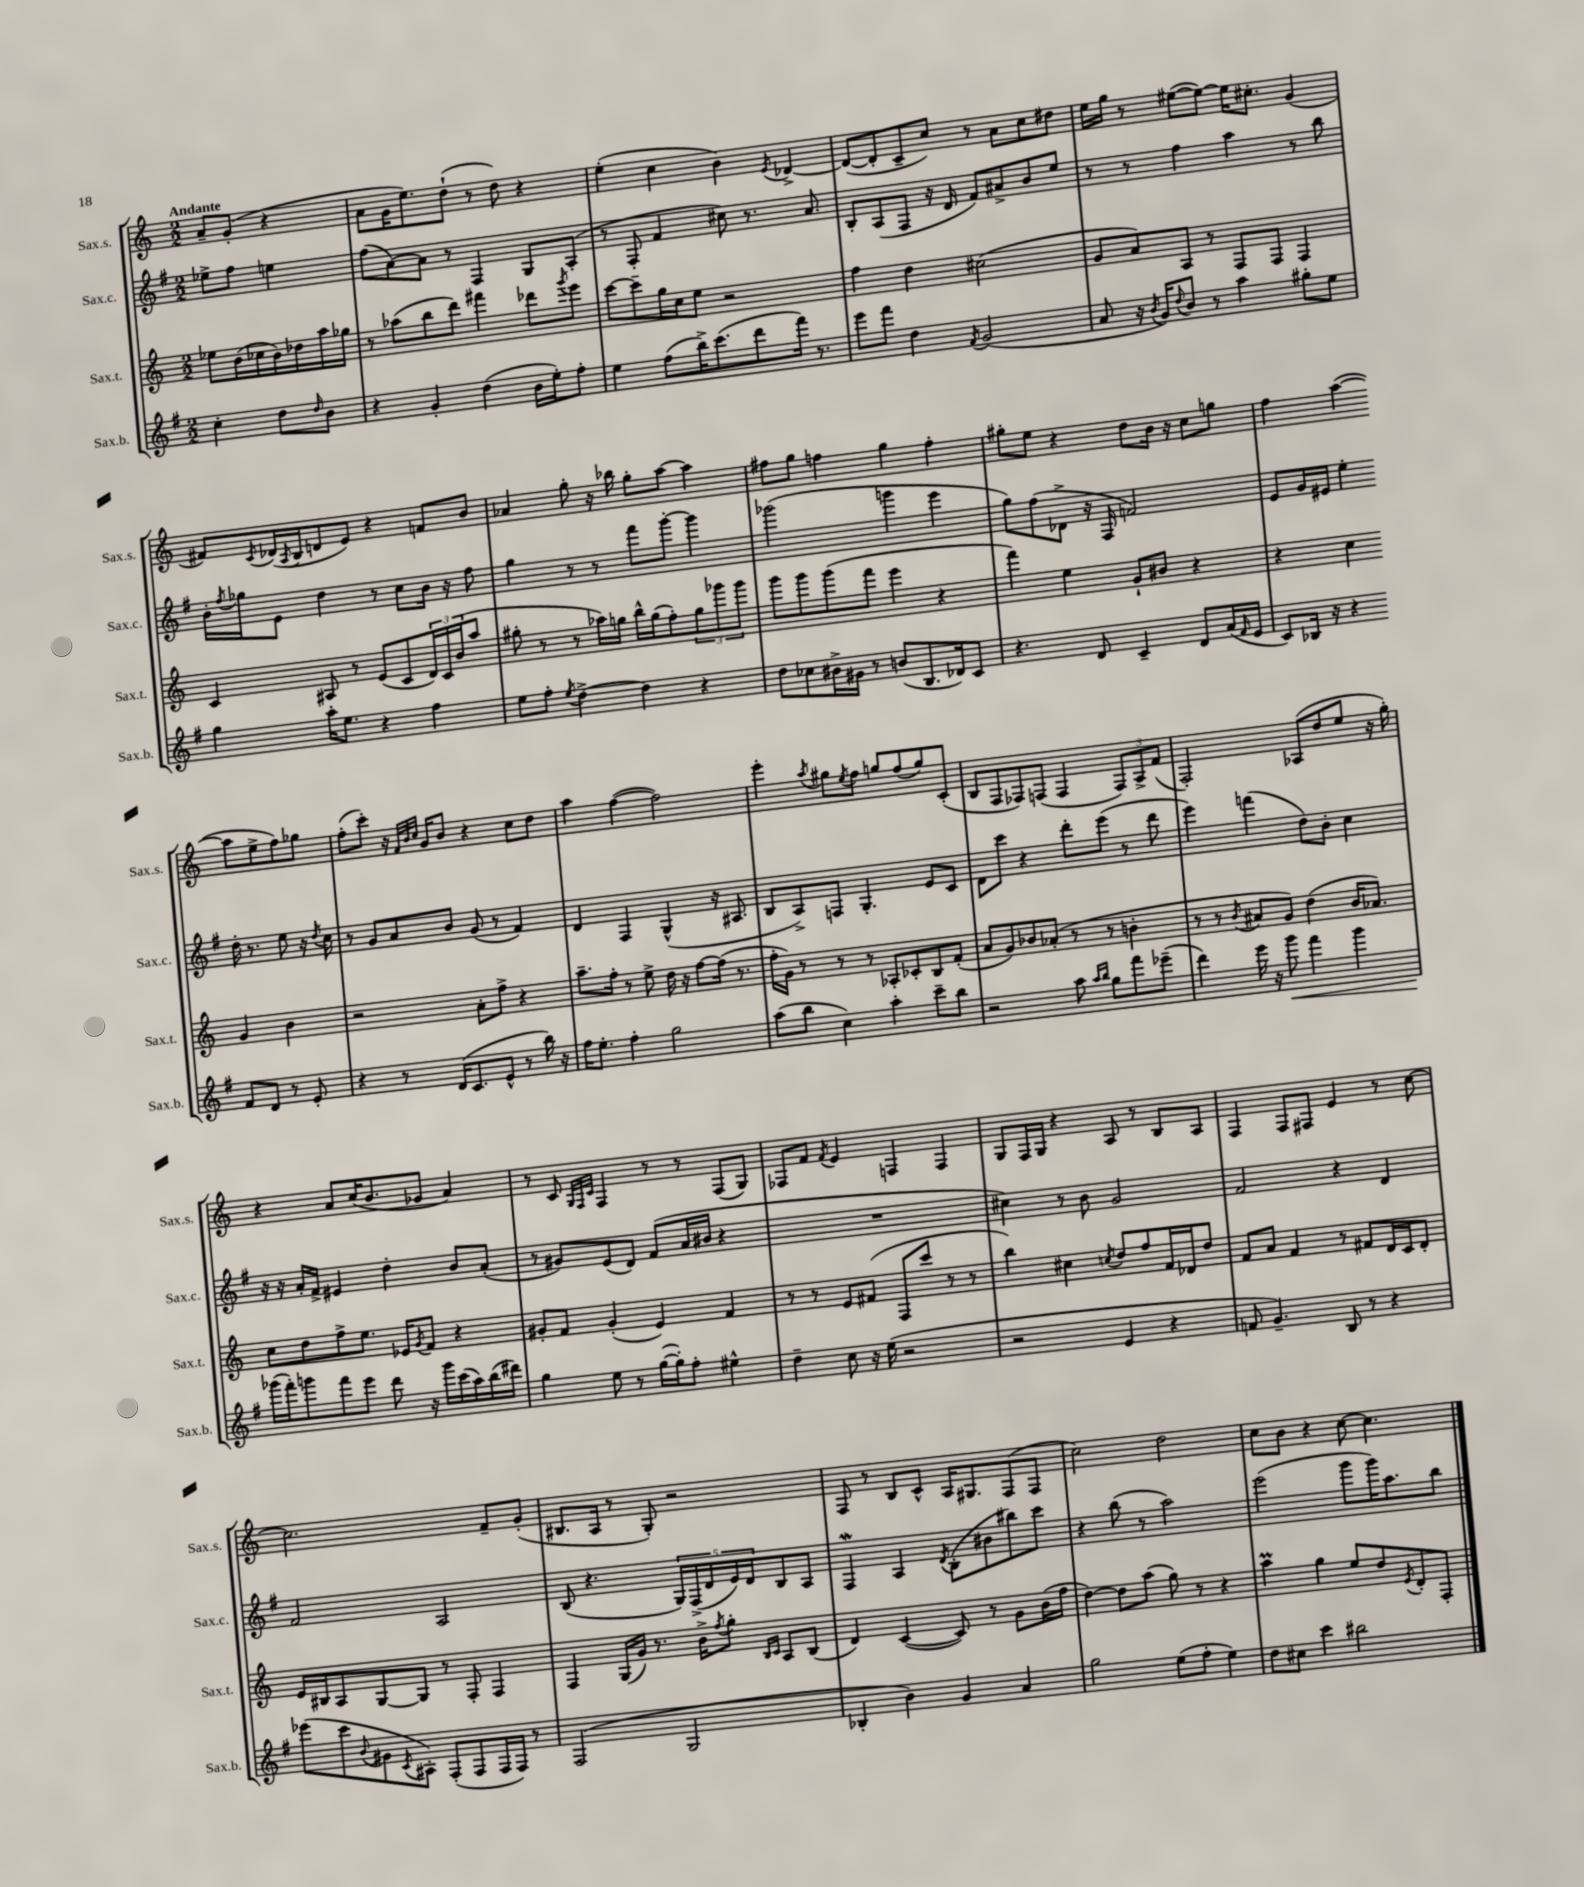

**kern	**dynam	**kern	**kern	**kern
*part4	*part4	*part3	*part2	*part1
*staff4	*staff4	*staff3	*staff2	*staff1
*I"Sax.b.	*	*I"Sax.t.	*I"Sax.c.	*I"Sax.s.
*I'Sax.b.	*	*I'Sax.t.	*I'Sax.c.	*I'Sax.s.
*clefG2	*	*clefG2	*clefG2	*clefG2
*k[f#]	*	*k[]	*k[f#]	*k[]
*M2/2	*	*M2/2	*M2/2	*M2/2
=	=	=	=	=
!	!	!	!	!LO:TX:a:B:t=Andante
4cc'\	.	8ee-X\L	8ee-X^\L	8a~/L
.	.	(16b\L	8ff#\J	(8g'/J
.	.	16cc-X\	.	.
8dd\L	.	16b\)	4een\	4r
.	.	16dd-X\	.	.
16qqdd/	.	.	.	.
8b\J	.	16aa\	.	.
.	.	16gg-X\JJ	.	.
=1	=1	=1	=1	=1
4r	.	8r	(8ff#\L	8a\L
.	.	(8aa-X\L	[8a\)	16g\K
.	.	.	.	8.ee\)
4g'/	.	8bb\	8a\J]	.
.	.	8ddd\J)	8r	(8dd`\J
(4dd\	.	4fff#X\	4F#/	8r
.	.	.	.	8dd\)
16b\LL	.	8ddd-X\L	8G/L	4r
16ee'\J)	.	.	.	.
.	.	8qggg/	.	.
8ff#'\J	.	8eee\J	(8A'/J	.
=2	=2	=2	=2	=2
4ee\	.	[8ccc\L	8r	(4ee'\
.	.	8ccc~\]	8F#'/	.
(8ff#\L	.	16gg\L	4f#/	4cc\
.	.	16cc\J	.	.
16bb^\K)	.	8ee\J	.	.
(8.ccc\	.	.	.	.
.	.	2r	8cc#X\)	4b\)
8ddd\	.	.	8.r	.
.	.	.	.	8qe/
16fff#\Jk)	.	.	.	[4d-X^/
8.r	.	.	8.a/	.
=3	=3	=3	=3	=3
8eee\L	.	4ff\	8B'/L	(8d-/L_
8fff#\J	.	.	(8A/	8d-'/]
4dd\	.	4dd\	8F#/J	8c~/
.	.	.	16r	8cc/J)
.	.	.	16d/	.
8qf#/	.	.	.	.
(2g/	.	(2cc#X\	8f#/L)	8r
.	.	.	8a#X^/	8a\L
.	.	.	8b/	8cc\
.	.	.	8ee/J	8dd#X\J
=4	=4	=4	=4	=4
8a/	.	8g/L	8r	16ee\LL
.	.	.	.	16gg\JJ
16r	.	8a/)	8r	8r
8qb/	.	.	.	.
16g/KL)	.	.	.	.
8qqdd/	.	.	.	.
8b/J	.	8A/J	4ff#\	([8ee#X\L
8r	.	8r	.	8ee#\J_)
4aa\	.	8F/L	4aa\	16ee#\KL]
.	.	.	.	8.cc#X'\J
.	.	8F/J	.	.
8gg#X'\L	.	4F/	8r	(4g/
8ee\J	.	.	8bb\	.
!!LO:LB:g=z
=5	=5	=5	=5	=5
4gg\	.	4c/	16b'\LL	8f#X/L)
.	.	.	8qff#/	.
.	.	.	16gg-X\J	.
.	.	.	.	8qc/
.	.	.	8e\J	(16d-X/L
.	.	.	.	8qA/
.	.	.	.	16B/J
16aa'\KL	.	8A#X/	4dd\	8dn/
8.ee\J	.	.	.	.
.	.	8r	.	8e/J)
4r	.	(8e/L	8r	4r
.	.	8c/	8cc\L	.
4ff#\	.	24d/L)	16b\Jk	8fn/L
.	.	24c/	.	.
.	.	.	16r	.
.	.	(24b/J	.	.
.	.	8aa/J	8ff#\	8b/J
=6	=6	=6	=6	=6
8ee\L	.	8gg#X'\	4gg\	4a-X/
8ff#'\J	.	8r	.	.
8qee/	.	.	.	.
[4dd^\	.	8r	8r	8gg'\
.	.	16aa-X\LL)	8r	16r
.	.	16ggn\JJ	.	16bb-X\
4dd\]	.	16bb^^\LL	8fff#\L	8gg'\L
.	.	(16gg\J	.	.
.	.	8ff'\)	[8ggg'\J	[8aa\J
4r	.	12gg\	4ggg\]	4aa\]
.	.	12ggg-X\	.	.
.	.	12ggg-\J	.	.
=7	=7	=7	=7	=7
8dd\L	.	8ggg\L	(2ggg-X\	8ff#X\L
8cc-X\	.	8ggg\	.	8gg\J
16b#X^\L	.	(8ggg\	.	4ffn\
16g#X\JJ	.	.	.	.
8r	.	8fff\J	.	.
(8bn/L	.	4eee\	4gggn\	4gg\
8.B/	.	.	.	.
.	.	4r	4eee\	4ff'\
16d-X/k)	.	.	.	.
8c/J	.	.	.	.
=8	=8	=8	=8	=8
4.r	.	4fff\)	8gg\L)	8gg#X'\L
.	.	.	(8ff#\	8ee\J
.	.	4ee\	8d-X^\J	4r
8d/	.	.	16r	.
.	.	.	16F#/	.
4c~/	.	8g`/L	2fn/)	8dd\L
.	.	8b#X/J	.	16b\Jk
.	.	.	.	16r
8d/L	.	4r	.	8cc\L
(16a/L	.	.	.	8ggn\J
16qqf#/	.	.	.	.
16e/JJ	.	.	.	.
=9	=9	=9	=9	=9
8c/L)	.	4r	8e/L	4ff\
16B-X/Jk	.	.	16g/L	.
16r	.	.	16e#X/JJ	.
4r	.	4cc\	4ee'\	([4aa\
8f#/L	.	4g/	16dd'\	8aa\L]
.	.	.	8.r	.
8d/J	.	.	.	8ee^\
8r	.	4b\	8ee\	8ff\)
8e'/	.	.	16r	8gg-X\J
.	.	.	8qdd/	.
.	.	.	16cc\	.
!!LO:LB:g=z
=10	=10	=10	=10	=10
4r	.	2r	8r	(8ff'\L
.	.	.	8g/L	8ccc'\J)
8r	.	.	8a/	16r
.	.	.	.	32qqf/LLL
.	.	.	.	32qqb/
.	.	.	.	32qqcc/JJJ
.	.	.	.	16g/KL
(16d/KL	.	.	8b/J	8b/J
8.c/	.	.	.	.
.	.	8a'\L	(8g/	4r
8e^^/J	.	8ff^\J	8r	.
8r	.	4r	4f#/)	8cc\L
16bb\)	.	.	.	8dd\J
16r	.	.	.	.
=11	=11	=11	=11	=11
16ff#\KL	.	8.aa~\L	4d/	4aa\
8.ee'\J	.	.	.	.
.	.	16ff'\Jk	.	.
4ff#'\	.	8r	4F#/	([4ff\
.	.	8ee^\	.	.
2gg\	.	16dd\	(4G^^/	2ff\])
.	.	16r	.	.
.	.	[8ff\L	.	.
.	.	(16ff\Jk]	16r	.
.	.	8.r	8.A#X/	.
=12	=12	=12	=12	=12
(8aa\L	.	16ff'\LL	8B/L	4eee'\
.	.	16g\JJ)	.	.
8bb\J	.	8r	8A^/)	.
.	.	.	.	8qaa/
4cc\)	.	8r	8Fn/J	8gg#X\L
.	.	.	.	8qee/
.	.	8r	4.G'/	8ff\J
4aa'\	.	8A-X'/L	.	8ggn/L
.	.	8c-X'/	.	(8ff/
8ccc~\L	.	8B/	8e/L	8gg/)
8bb\J	.	(8f'/J	8c/J	(8c'/J
=13	=13	=13	=13	=13
2r	.	8a/L	8d\L	8B/L
.	.	8g/)	8ccc\J	8F/
.	.	8b-X/	4r	8F-X/)
.	.	(8a-X'/J	.	(8Fn/J
8aa\	.	8r	8ddd'\L	4F/
16qqaa/LL	.	.	.	.
16qqbb/JJ	.	.	.	.
8gg\L	.	8r	(8eee\J	.
8fff#\	.	4bn'\	8r	12F/L)
.	.	.	.	12A^/
(8eee-X~\J	.	.	8ddd\	.
.	.	.	.	(12f/J
=14	=14	=14	=14	=14
4ddd\)	.	8r	4eee\)	2F'/)
.	.	8r	.	.
.	.	8qb/	.	.
16eee\	.	8a#X/L	(4fffn\	.
16r	.	.	.	.
!	!LO:HP:b	!	!	!
8ggg\	<	8g/J)	.	.
4fff#\	.	(4dd\	8dd\L)	(8A-X/L
.	.	.	8b'\J	8dd/
4ggg\	.	16b/KL	4cc\	8ee/J
.	.	8.a-X/J)	.	.
.	.	.	.	16r
.	.	.	.	16gg'\)
!!LO:LB:g=z
=15	=15	=15	=15	=15
(16ggg-X\LL	.	8cc\L	16r	4r
16fff#'\J)	[	.	16r	.
8gggn\	.	8dd\	16a'/LL	.
.	.	.	16f#^/JJ	.
8fff#\	.	8ff^\	4e#X/	8a/L
8eee\J	.	8.ee\J	.	(16cc/K
.	.	.	.	8.b/
8ddd\	.	.	4dd'\	.
.	.	16e-X/KL	.	.
.	.	8qg/	.	.
16r	.	8f/J	.	8g-X/J
16ggg\LL	.	.	.	.
(16ccc\	.	4r	8b/L	4a/)
16aa\)	.	.	.	.
(16bb\	.	.	(8a'/J	.
16ddd#X\JJ)	.	.	.	.
=16	=16	=16	=16	=16
4gg\	.	8g#X'/L	8r	8r
.	.	8f/J	8g#X/L)	8c/
.	.	.	.	32qqG/LLL
.	.	.	.	32qqF/
.	.	.	.	32qqc/JJJ
8ee\	.	(4g#'/	(8e/	4F/
8r	.	.	8d/J)	.
([16gg\LL	.	4e/)	(8f#/L	8r
16gg'\J])	.	.	.	.
8ff#'\J	.	.	16a/L	8r
.	.	.	16b#X/JJ	.
4ee#X^^\	.	4f/	4r	(8F/L
.	.	.	.	8G/J)
=17	=17	=17	=17	=17
4dd~\	.	8r	1r	8F-X/L
.	.	8r	.	8f/J
.	.	.	.	8qf/
8cc\	.	8e/L	.	4e/
16r	.	(8f#X/J	.	.
(16ee\	.	.	.	.
2r	.	8F/L	.	4Fn/
.	.	8ccc/J	.	.
.	.	8r	.	4F/
.	.	8r	.	.
=18	=18	=18	=18	=18
2r	.	4bb\)	4cc#X\)	8G/L
.	.	.	.	16F/L
.	.	.	.	16G/JJ
.	.	4cc#X\	8r	4r
.	.	.	8b\	.
.	.	8qccn/	.	.
4e/	.	8dd/L	2g/	8A/
.	.	8ff/	.	8r
4r	.	16f/L	.	8B/L
.	.	16d-X/J	.	.
.	.	8dd/J	.	8A/J
=19	=19	=19	=19	=19
8fn/	.	8f/L	2f#/	4F/
4.g~/)	.	8a/J	.	.
.	.	4f/	.	8F/L
.	.	.	.	8F#X/J
8B/	.	8r	4r	4e/
8r	.	8f#X/L	.	.
4r	.	16d/L	4d/	8r
.	.	16c/J	.	.
.	.	8d'/J	.	[8cc\
!!LO:LB:g=z
=20	=20	=20	=20	=20
(8eee-X\L	.	16e/LL	2f#/	2.cc\]
.	.	16B#X/J	.	.
8ccc\	.	8A/	.	.
8qqb/	.	.	.	.
8g#X\	.	[8G/	.	.
8qc/	.	.	.	.
8A#X'\J)	.	8G/J]	.	.
(8F#'/L	.	8r	2A/	.
8F#/	.	8F'/	.	.
16F#/L	.	4F/	.	8f~/L
16F#/JJ)	.	.	.	.
8r	.	.	.	(8g'/J
=21	=21	=21	=21	=21
(2F#/	.	4F/	(8B/	8.B#X/L
.	.	.	4.r	.
.	.	.	.	16A/Jk
.	.	(16G/LL	.	8r
.	.	16g/JJ)	.	.
.	.	8.r	.	8G'/)
2G/	.	.	20G/LL)	2r
.	.	.	(20F#^/	.
.	.	16b^\KL	.	.
.	.	.	20d/	.
.	.	8qff/	.	.
.	.	8gg'\J	.	.
.	.	.	20e/)	.
.	.	.	20d/J	.
.	.	16qqB/LL	.	.
.	.	16qqc/JJ	.	.
.	.	8A/L	8B/	.
.	.	(8B/J	8A/J	.
=22	=22	=22	=22	=22
4B-X'/	.	4d/)	4F#W/	8F/
.	.	.	.	8r
4b\)	.	([4c/	4A/	8B/L
.	.	.	.	8c^^/J
.	.	.	8qd/	.
4g/	.	8c/])	(8B'\L	16A/KL
.	.	.	.	8.G#X/
.	.	8r	8b#X\	.
4a/	.	8g\L	8bb#X\)	(8F/
.	.	(16b\L	8ccc\J	8F/J
.	.	16ff\JJ	.	.
=23	=23	=23	=23	=23
2gg\	.	[4dd\)	4r	2cc\)
.	.	8dd\L]	(8bb\	.
.	.	(8aa\J	8r	.
(8ee\L	.	8gg\)	2aa\)	2dd\
8ff#'\J	.	8r	.	.
4ee\)	.	4r	.	.
=24	=24	=24	=24	=24
8dd\L	.	4aaM\	(2eee\	8cc\L
8cc#X\J	.	.	.	8b\J
4ccc\	.	4gg\	.	4r
2bb#X\	.	8ee/L	8ggg\L	[8cc\
.	.	8dd/	16ggg\K)	4.cc\]
.	.	.	8.aa\	.
.	.	8qe/	.	.
.	.	8d'/	.	.
.	.	8F'/J	8bb\J	.
==	==	==	==	==
*-	*-	*-	*-	*-
